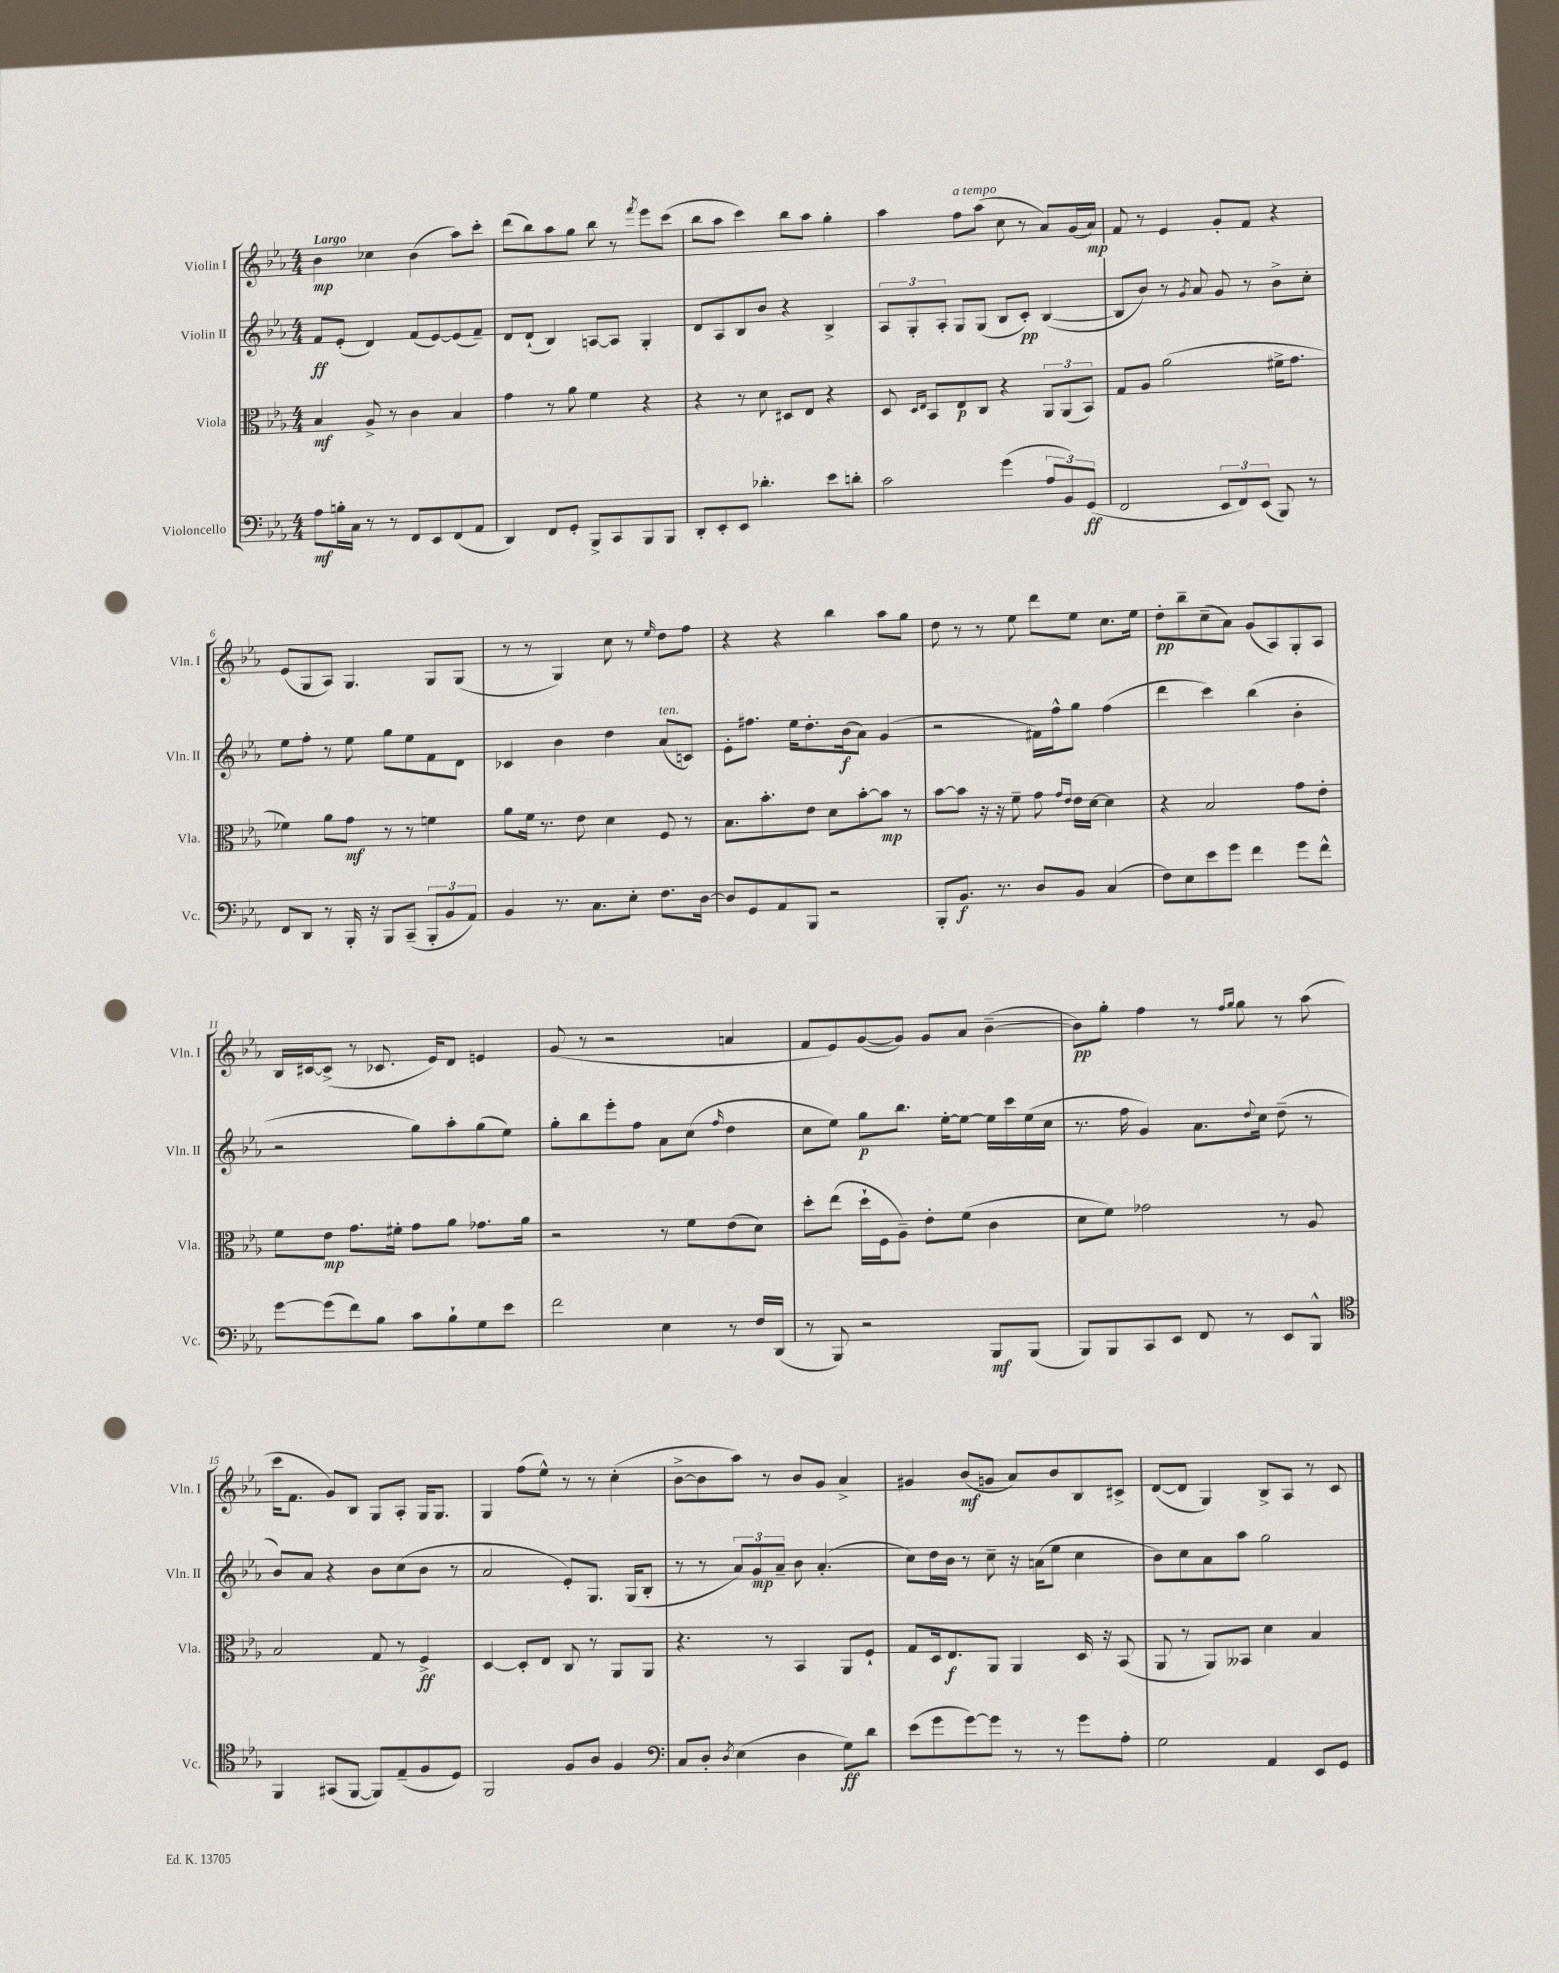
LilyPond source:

<<
\new StaffGroup <<
\new Staff = "s0" \with { instrumentName = "Violin I" shortInstrumentName = "Vln. I" } {
    \clef treble \key ees \major \numericTimeSignature \time 4/4 \tempo "Largo"
    bes'4\mp ces''4 bes'4( aes''8) c'''8-. |
    d'''8( bes''8) aes''8 g''8 bes''8 r8 \acciaccatura { f'''8 } ees'''8 c'''8( |
    bes''8 aes''8 c'''4) bes''8 aes''8 g''4-. |
    aes''4 f''8^\markup { \italic "a tempo" } aes''8( c''8 r8 aes'8) g'16( aes'16\mp) |
    f'8 r8 ees'4 g'8-. f'8 r4 |
    ees'8( g8 aes8) g4. g8 g8( |
    r8 r8 g4) c''8 r8 \grace { ees''16 } d''8 f''8 |
    r4 r4 bes''4 aes''8 g''8 |
    d''8 r8 r8 ees''8 d'''8 ees''8 c''8. ees''16 |
    d''8-.\pp bes''8-- c''8--( aes'8) g'8( aes8) g8-. aes8 |
    bes16 cis'16~ cis'8->( r8 ces'8. ees'16) d'8 e'4 |
    g'8( r8 r2 a'4 |
    f'8 ees'8) g'8~( g'8) g'8 aes'8 bes'4~--( |
    bes'8\pp) g''8-. f''4 r8 \grace { f''16 g''16 } g''8 r8 aes''8( |
    c'''16 f'8. g'8) bes8 g8 aes8-. g16 g8. |
    g4 f''8( ees''8-^) r8 r8 c''4-.( |
    bes'8~-> bes'8 aes''8) r8 bes'8 g'8 aes'4-> |
    gis'4 bes'8\mf( g'8 aes'8) bes'8 bes8 cis'8-> |
    d'8~( d'8 g4) bes8-> aes8 r8 c'8 \bar "|." |
}
\new Staff = "s1" \with { instrumentName = "Violin II" shortInstrumentName = "Vln. II" } {
    \clef treble \key ees \major \numericTimeSignature \time 4/4
    f'8\ff ees'8-.( d'4) f'8( ees'8~) ees'8( f'8--) |
    d'8 d'8-!( bes4) a8~ a8 g4-. |
    d'8 aes8 bes8 bes'8 r4 bes4-> |
    \tuplet 3/2 { aes8 g8-. aes8-. } g8 g8( bes8 c'8-.\pp) bes4~( |
    bes8 bes'8) r8 \acciaccatura { g'8 } aes'8 g'8 r8 bes'8-> c''8-. |
    ees''8 f''8-. r8 ees''8 g''8 ees''8 f'8 d'8 |
    ces'4 bes'4 d''4 aes'8^\markup { \italic "ten." }( c'8) |
    ees'8-. fis''8. ees''16 d''8.-. bes'16\f( aes'8) g'4( |
    r2 fis'16) f''16-^ g''8 f''4( |
    d'''4 c'''4) bes''4( bes'4-. |
    r2 g''8) aes''8-. g''8( ees''8) |
    g''8-. bes''8 ees'''8-. f''8 aes'8 c''8( \grace { f''16 } d''4 |
    c''8 ees''8) g''8\p bes''8. ees''16~-. ees''8~ ees''16 c'''16 ees''16( c''16 |
    r8. f''16 g'4) aes'8. \appoggiatura { d''8 } c''16 d''8--( r8 |
    bes'8) aes'8 r4 bes'8 c''8( bes'8 r8 |
    aes'2 ees'8-.) g8. g16( bes8-. |
    r8 r8 \tuplet 3/2 { aes'8) g'8\mp aes'8-- } bes'8 aes'4.-.( |
    c''8) d''16 bes'16 r8 c''8-- r16 a'16( ees''8 c''4 |
    bes'8) c''8 aes'8 aes''8 g''2 \bar "|." |
}
\new Staff = "s2" \with { instrumentName = "Viola" shortInstrumentName = "Vla." } {
    \clef alto \key ees \major \numericTimeSignature \time 4/4
    bes4\mf aes8-> r8 c'4 bes4 |
    g'4 r8 aes'8 f'4 r4 |
    r4 r8 d'8 dis8 ees8 r4 |
    d8 \grace { d16 ees16 } bes,8 ees8\p c8 r4 \tuplet 3/2 { aes,8 aes,8( bes,8) } |
    g8 aes8 aes'2( fis'16-> g'8. |
    fes'4) aes'8 g'8\mf r8 r8 f'4 |
    aes'8 f'16 r8. ees'8 d'4 f8 r8 |
    bes8. bes'8.-. ees'8 d'8 bes'8~-. bes'8\mp r8 |
    bes'8~ bes'8 r16 r16 f'8-- g'8 \grace { g'16 ees'16 } ees'16 d'16~ d'4 |
    r4 bes2 g'8 ees'8-. |
    f'8 ees'8\mp g'8. fis'16-. g'8 aes'8 ges'8. aes'16 |
    r2 r8 f'8 ees'8( d'8) |
    d''8-. ees''8( d''16-! f16 aes8--) ees'8-. f'8( c'4 |
    d'8 f'8) ges'2 r8 aes8 |
    bes2 g8 r8 f4->\ff |
    d4~ d8-. ees8 c8 r8 aes,8 aes,8 |
    r4. r8 bes,4 aes,8 f8-! |
    g8 d16 ees8.\f aes,8 aes,4 d16 r16 bes,8( |
    aes,8 r8 aes,8) beses,8 d'4 bes4 \bar "|." |
}
\new Staff = "s3" \with { instrumentName = "Violoncello" shortInstrumentName = "Vc." } {
    \clef bass \key ees \major \numericTimeSignature \time 4/4
    aes8\mf b16-. c16 r8 r8 f,8 ees,8 f,8( aes,8 |
    d,4) f,8 g,8-. bes,,8-> c,8 bes,,8 bes,,8 |
    d,8-. ees,8-. ees,8 des'4.-. ees'8 d'8-. |
    c'2 g'4( \tuplet 3/2 { aes8 bes,8) g,8\ff( } |
    f,2 \tuplet 3/2 { ees,8 f,8) ees,8( } bes,,8) r8 |
    f,8 d,8 r8 bes,,16-. r16 bes,,8 c,8--( \tuplet 3/2 { bes,,8-. bes,8 aes,8) } |
    bes,4 r8. c8. ees8-. f8. d16~ |
    d8 g,8 aes,8 bes,,8 r2 |
    bes,,8-. bes,8.\f r8. d8 bes,8 c4( |
    f8) ees8 ees'8 g'8 f'4 g'8 f'8-^ |
    g'8~ g'8( f'8) bes8 c'8 bes8-! g8 ees'8 |
    f'2 ees4 r8 f16 d,16( |
    r8 bes,,8) r2 bes,,8\mf bes,,8( |
    bes,,8) bes,,8 c,8 ees,8 f,8 r8 ees,8 bes,,8-^ |
    \clef tenor f,4 gis,8( f,8~ f,8) ees8--( f8 d8) |
    f,2 f8 aes8 f4 |
    \clef bass c8 d8-. \acciaccatura { d8 } ees4( d4 g8\ff) d'8 |
    ees'8( g'8 g'8~) g'8 r8 r8 g'8 aes8-. |
    g2 aes,4 ees,8 g,8 \bar "|." |
}
>>
>>
